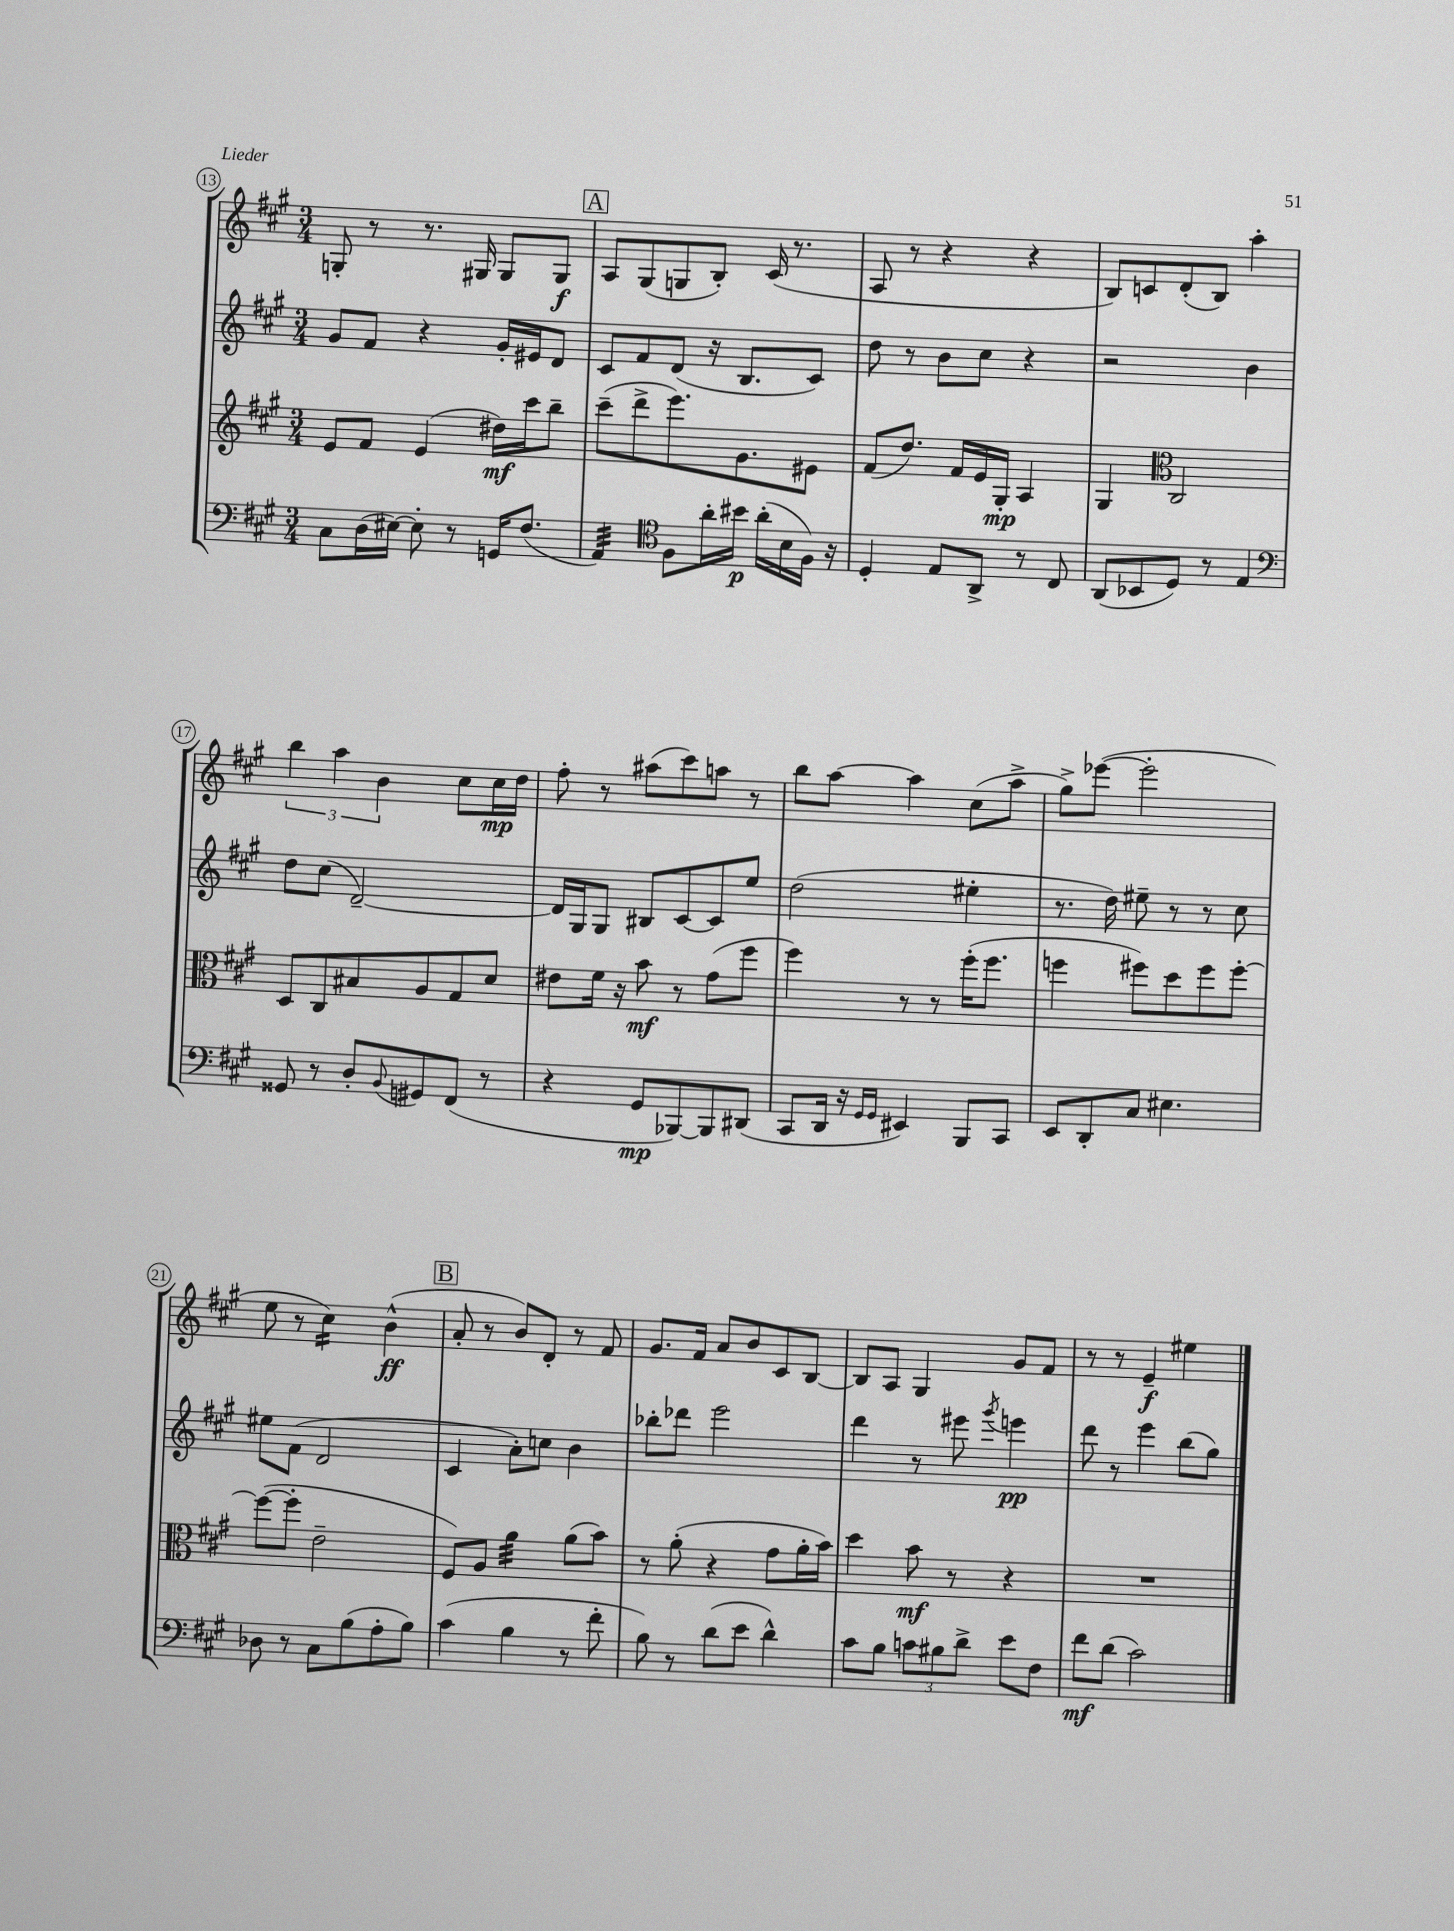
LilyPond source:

<<
\new StaffGroup <<
\new Staff = "s0" {
    \clef treble \key a \major \numericTimeSignature \time 3/4
    g8-. r8 r8. gis16 gis8 gis8\f |
    \mark \markup { \box "A" } a8 gis8( g8 b8-.) cis'16( r8. |
    a8 r8 r4 r4 |
    b8) c'8 d'8-.( b8) a''4-. |
    \tuplet 3/2 { b''4 a''4 b'4 } cis''8 cis''16\mp d''16 |
    fis''8-. r8 ais''8( cis'''8) a''8 r8 |
    b''8 a''8~ a''4 cis''8( a''8-> |
    gis''8->) ees'''8~( ees'''2-. |
    e''8 r8 cis''4:16) b'4-^\ff( |
    \mark \markup { \box "B" } a'8-. r8 b'8) d'8-. r8 fis'8 |
    gis'8. fis'16 a'8 b'8 cis'8 b8~ |
    b8 a8 gis4 gis'8 fis'8 |
    r8 r8 e'4--\f eis''4 \bar "|." |
}
\new Staff = "s1" {
    \clef treble \key a \major \numericTimeSignature \time 3/4
    gis'8 fis'8 r4 gis'16-. eis'16 d'8 |
    \mark \markup { \box "A" } cis'8 fis'8 d'8( r16 b8. cis'8) |
    d''8 r8 b'8 cis''8 r4 |
    r2 b'4 |
    d''8 cis''8( d'2~--) |
    d'16 gis16 gis8 bis8 cis'8~ cis'8 e''8 |
    d''2( eis''4-. |
    r8. d''16) eis''8-- r8 r8 cis''8 |
    eis''8 fis'8( d'2 |
    \mark \markup { \box "B" } cis'4 a'8-.) c''8 b'4 |
    bes''8-. des'''8 e'''2 |
    d'''4 r8 eis'''8 \acciaccatura { gis'''8 } e'''4\pp |
    d'''8 r8 e'''4 b''8( gis''8) \bar "|." |
}
\new Staff = "s2" {
    \clef treble \key a \major \numericTimeSignature \time 3/4
    e'8 fis'8 e'4( dis''16\mf) cis'''16 b''8-- |
    \mark \markup { \box "A" } cis'''8--( d'''8-> e'''8.) gis'8. eis'8 |
    fis'8( d''8.) fis'16 e'16 gis16-.\mp a4 |
    gis4 \clef alto cis2 |
    d8 cis8 bis8 a8 gis8 d'8 |
    eis'8 fis'16 r16 b'8\mf r8 gis'8( fis''8 |
    fis''4) r8 r8 fis''16-.( fis''8. |
    f''4 fis''8) d''8 fis''8 fis''8~-. |
    fis''8~( fis''8-. e'2-- |
    \mark \markup { \box "B" } fis8) a8 a'4:32 a'8( b'8) |
    r8 a'8-.( r4 gis'8 a'16-. b'16) |
    d''4 b'8\mf r8 r4 |
    R2. \bar "|." |
}
\new Staff = "s3" {
    \clef bass \key a \major \numericTimeSignature \time 3/4
    cis8 d16( eis16~) eis8-. r8 g,16 fis8.( |
    \mark \markup { \box "A" } a,4:32) \clef tenor fis8 a'16-. bis'16\p a'16-.( b16 fis16) r16 |
    d4-. e8 a,8-> r8 cis8 |
    a,8( bes,8 d8) r8 e4 |
    \clef bass gisis,8 r8 d8-. \appoggiatura { b,8 } gis,8 fis,8( r8 |
    r4 gis,8\mp bes,,8~) bes,,8 dis,8( |
    cis,8 d,16 r16 \grace { gis,16 gis,16 } eis,4) b,,8 cis,8 |
    e,8 d,8-. cis8 eis4. |
    des8 r8 cis8 b8( a8-. b8) |
    \mark \markup { \box "B" } cis'4( b4 r8 fis'8-. |
    b8) r8 d'8( e'8 d'4-^) |
    cis'8 b8 \tuplet 3/2 { c'8 bis8 d'8-> } e'8 fis8 |
    fis'8\mf d'8( cis'2) \bar "|." |
}
>>
>>
\layout { \context { \Score currentBarNumber = #13 \override BarNumber.stencil = #(make-stencil-circler 0.1 0.3 ly:text-interface::print) } }
